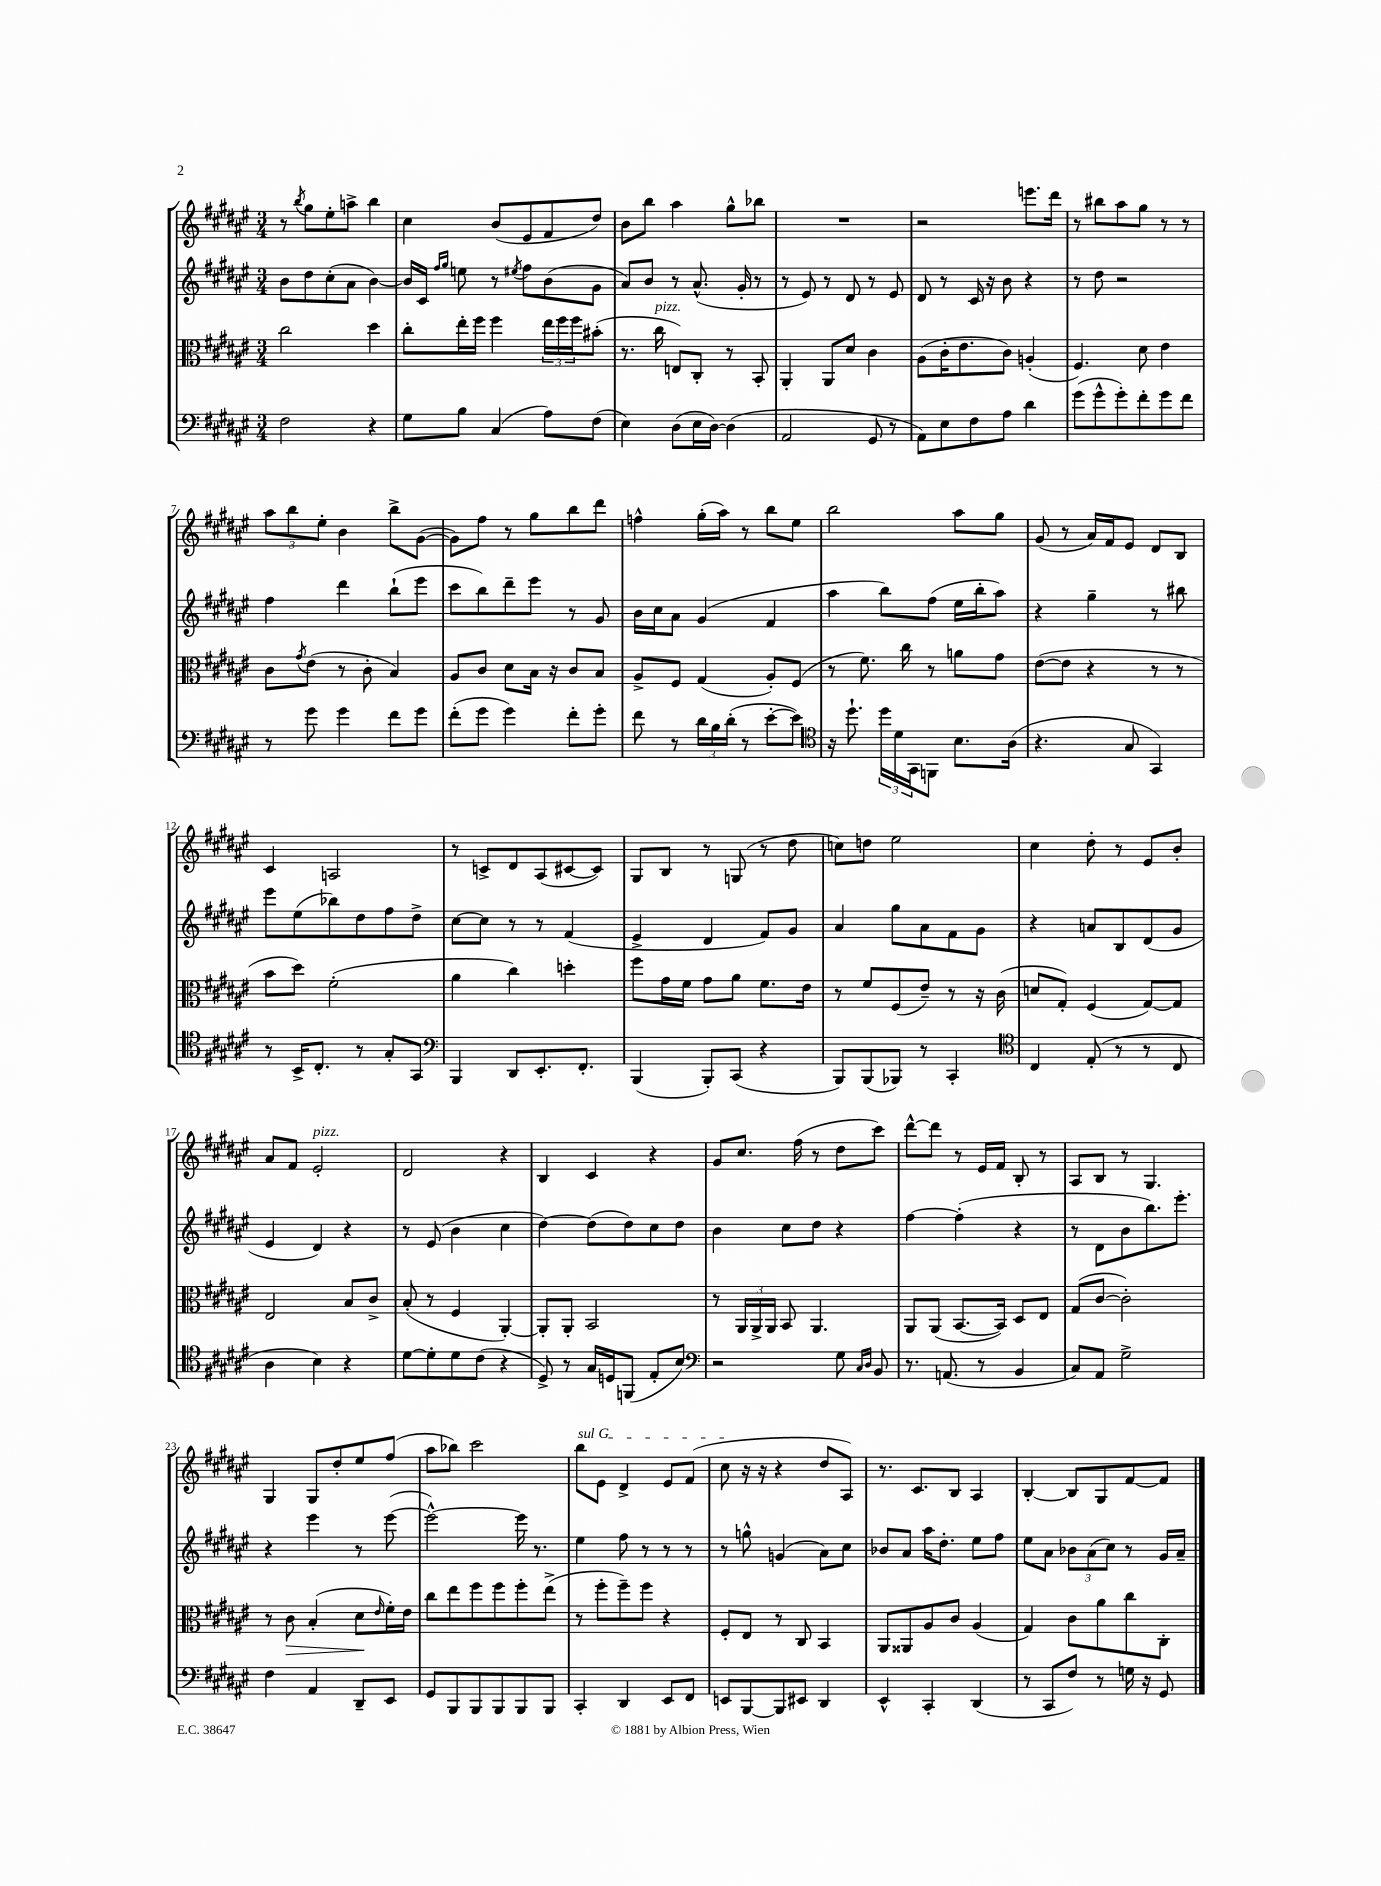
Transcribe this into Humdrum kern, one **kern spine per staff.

**kern	**kern	**kern	**kern
*staff4	*staff3	*staff2	*staff1
*clefF4	*clefC3	*clefG2	*clefG2
*k[f#c#g#d#a#e#]	*k[f#c#g#d#a#e#]	*k[f#c#g#d#a#e#]	*k[f#c#g#d#a#e#]
*M3/4	*M3/4	*M3/4	*M3/4
2F#\	2cc#\	8b\L	8r
.	.	.	8qbb/
.	.	8dd#\	8gg#\L
.	.	(8cc#'\	8ee#'\
.	.	8a#\J	8aa^\J
4r	4dd#\	[4b\)	4bb\
=	=	=	=
8G#\L	8cc#'\L	16b/]LL	4cc#\
.	.	16c#/JJ	.
.	.	16qqff#/LL	.
.	.	16qqgg#/JJ	.
8B\J	16ee#'\L	8ee\	.
.	16ff#\JJ	.	.
(4C#/	4ff#\	8r	(8b/L
.	.	8qee#/	.
.	.	8ff#\L	8e#/
8A#\L)	24ee#\LL	(8b\	8f#/
.	24ff#\	.	.
.	24ff#\J	.	.
(8F#\J	(8b#'\J	8g#\J	8dd#/J)
=	=	=	=
4E#\)	8.r	8a#/L)	8b\L
.	.	8b/J	8bb\J
.	16cc#\	.	.
(8D#\L	8E/L)	8r	4aa#\
16E#\L	8C#'/J	(8.a#^^/	.
[16D#\JJ)	.	.	.
(4D#\]	8r	.	8gg#^^\L
.	.	16g#'/	.
.	8BB'/	8r	8bb-\J
=	=	=	=
2AA#/	4AA#'/	8r	2.r
.	.	8e#/)	.
.	8AA#/L	8r	.
.	8d#/J	8d#/	.
8GG#/	4c#\	8r	.
8r	.	8e#/	.
=	=	=	=
8AA#\L)	(8A#\L	8d#/	2r
8E#\	16c#'\K	8r	.
.	8.e#\	.	.
8F#\	.	16c#/	.
.	.	16r	.
8A#\J	8c#\J)	8b\	.
4d#\	(4A'/	4r	8.eee\L
.	.	.	16ddd#\Jk
=	=	=	=
(8g#\L	4.F#/)	8r	8r
8g#^^\	.	8dd#\	8bb#\L
8g#'\)	.	2r	8aa#\
8f#'\	8d#\	.	8gg#\J
8g#\	4e#\	.	8r
8f#\J	.	.	8r
=	=	=	=
8r	8c#\L	4ff#\	12aa#\L
.	.	.	12bb\
.	8qg#/	.	.
8g#\	(8e#\J	.	.
.	.	.	12ee#'\J
4g#\	8r	4ddd#\	4b\
.	8c#'\	.	.
8f#\L	4B/)	(8bb`\L	8bb^\L
8g#\J	.	8eee#\J	([8g#\J
=	=	=	=
(8f#'\L	8A#/L	8ccc#\L	8g#\]L)
8g#\J	8c#/J	8bb\)	8ff#\J
4g#\)	8d#\L	8ddd#~\	8r
.	16B\Jk	8eee#\J	8gg#\L
.	16r	.	.
8f#'\L	8c#/L	8r	8bb\
8g#'\J	8B/J	8g#/	8ddd#\J
=	=	=	=
8f#\	8A#^/L	16b\LL	4ff^^\
.	.	16cc#\J	.
8r	8F#/J	8a#\J	.
24d#\LL	(4G#/	(4g#/	(16gg#'\LL
24B\	.	.	.
.	.	.	16aa#\JJ)
(24d#'\JJ	.	.	.
8r	.	.	8r
[8e#'\L	8A#'/L)	4f#/	8bb\L
8e#\]J)	(8F#/J	.	8ee#\J
=	=	=	=
*clefC4	*	*	*
16r	8r	4aa#\	2bb\
8.dd#`\	.	.	.
.	8.f#\)	.	.
24dd#\LL	.	8bb\L)	.
24d#\	.	.	.
.	16cc#\	.	.
24GG#\J	.	.	.
8FF\J	8r	(8ff#\J	.
8.B\L	8a\L	16ee#\LL	8aa#\L
.	.	16bb'\J	.
.	8g#\J	8aa#\J)	8gg#\J
(16A#\Jk	.	.	.
=	=	=	=
4.r	([8e#\L	4r	(8g#/
.	8e#\]J	.	8r
.	4r	4gg#~\	16a#/LL)
.	.	.	16f#/J
8G#/	.	.	8e#/J
4GG#/)	8r	8r	8d#/L
.	8r	8bb#\	8B/J
=	=	=	=
8r	8b\L	8eee#\L	4c#/
16BB^/LK	8dd#\J)	(8ee#\	.
8.C#'/J	.	.	.
.	(2f#'\	8bb-\)	2A/
8r	.	8dd#\	.
8G#'/L	.	8ff#\	.
8GG#/J	.	8dd#^\J	.
=	=	=	=
*clefF4	*	*	*
4BBB/	4a#\	[8cc#\L	8r
.	.	8cc#\]J	8c^/L
8DD#/L	4cc#\)	8r	8d#/
8.EE#'/	.	8r	(8A#/
.	4dd'\	(4f#/	[8c#/
8.FF#'/J	.	.	.
.	.	.	8c#/]J)
=	=	=	=
(4BBB/	8ff#\L	4e#^/	8G#/L
.	16g#\L	.	8B/J
.	16f#\JJ	.	.
8BBB'/L)	8g#\L	4d#/	8r
(8CC#/J	8a#\J	.	(8G/
4r	8.f#\L	8f#/L)	8r
.	.	8g#/J	8dd#\
.	16e#\Jk	.	.
=	=	=	=
8BBB/L)	8r	4a#/	8cc\L)
(8BBB/	8f#/L	.	8dd\J
8BBB-/J)	(8F#/	8gg#\L	2ee#\
8r	8e#~/J)	8a#\	.
4CC#'/	8r	8f#\	.
.	16r	8g#\J	.
.	(16c#\	.	.
=	=	=	=
*clefC4	*	*	*
4C#/	8d/L	4r	4cc#\
.	8G#'/J)	.	.
(8E#'/	(4F#/	8a/L	8dd#'\
8r	.	8B/	8r
8r	[8G#/L)	(8d#/	8e#/L
8C#/	8G#/]J	8g#/J	8b'/J
=	=	=	=
4A#\	2E#/	4e#/	8a#/L
.	.	.	8f#/J
4B\)	.	4d#/)	2e#'/
4r	8B/L	4r	.
.	8c#^/J	.	.
=	=	=	=
[8d#\L	(8B'/	8r	2d#/
8d#'\]	8r	(8e#/	.
8d#\	4F#/	4b\	.
(8c#\J	.	.	.
4r	[4AA#'/)	4cc#\	4r
=	=	=	=
8D#^/)	8AA#'/]L	[4dd#\)	4B/
8r	8AA#'/J	.	.
16G#/LL	2BB/	(8dd#\]L	4c#/
16D/J	.	.	.
(8FF/J	.	8dd#\)	.
8E#'/L	.	8cc#\	4r
8B/J)	.	8dd#\J	.
=	=	=	=
*clefF4	*	*	*
2r	8r	4b\	8g#/L
.	24AA#/LL	.	8.cc#/J
.	24AA#^/	.	.
.	24AA#/JJ	.	.
.	8BB/	8cc#\L	.
.	.	.	(16ff#\
.	4.AA#/	8dd#\J	8r
8G#\	.	4r	8dd#\L
16qqC#/LL	.	.	.
16qqD#/JJ	.	.	.
8BB/	.	.	8ccc#\J)
=	=	=	=
8.r	8AA#/L	[4ff#\	[8ddd#^^\L
.	(8AA#/J	.	8ddd#\]J
(8.AA/	.	.	.
.	[8.BB/L	(4ff#'\]	8r
8r	.	.	16e#/LL
.	16BB/]Jk)	.	16f#/JJ
4BB/	8D#/L	4r	8B'/
.	8E#/J	.	8r
=	=	=	=
8C#/L)	(8G#/L	8r	8A#/L
8AA#/J	[8c#/J	8d#\L	8B/J
2G#^\	2c#'\])	8b\	8r
.	.	8.bb\)	4.G#/
.	.	8.eee#'\J	.
=	=	=	=
4F#\	8r	4r	4G#/
.	8c#\	.	.
4AA#/	(4B'/	4eee#\	8G#/L
.	.	.	8dd#'/
8DD#~/L	8d#\L	8r	8ee#/
.	16qqe#/	.	.
8EE#/J	16f#'\L)	([8eee#\	(8ff#/J
.	16e#\JJ	.	.
=	=	=	=
8GG#/L	8cc#\L	2eee#^^\_)	8aa#\L
8BBB/	8ee#\	.	8bb-\J)
8BBB/	8ff#\	.	2ccc#\
8BBB/	8ff#\	.	.
8BBB/	8ff#'\	16eee#\]	.
.	.	8.r	.
8BBB/J	(8ee#^\J	.	.
=	=	=	=
4CC#'/	8r	4ee#\	8bb\L
.	8ff#'\L	.	8e#\J
4DD#/	8ff#~\)	8ff#\	4d#^/
.	8ff#\J	8r	.
8EE#/L	4r	8r	8e#/L
8FF#/J	.	8r	(8f#/J
=	=	=	=
8EE/L	8F#'/L	8r	8cc#\
[8BBB/	8E#/J	8gg^^\	16r
.	.	.	16r
8BBB/]	8r	(4g/	4r
8EE#/J	8C#/	.	.
4DD#/	4BB/	8a#\L)	8dd#/L
.	.	8cc#\J	8A#/J)
=	=	=	=
4EE#^^/	8AA#/L	8b-/L	8.r
.	8AA##/	8a#/J	.
.	.	.	8.c#/L
4CC#'/	8A#/	16aa#\LK	.
.	.	8.dd#'\J	.
.	8c#/J	.	8B/J
(4DD#/	(4A#/	8ee#\L	4A#/
.	.	8ff#\J	.
=	=	=	=
8r	4G#/)	8ee#\L	[4B'/
8CC#/L	.	8a#\J	.
8F#/J)	8c#\L	12b-\L	8B/]L
.	.	(12a#\	.
8r	8a#\	.	8G#/
.	.	12cc#\J)	.
16G\	8cc#\	8r	[8f#/
16r	.	.	.
8GG#/	8C#'\J	16g#/LL	8f#/]J
.	.	16a#~/JJ	.
==	==	==	==
*-	*-	*-	*-
